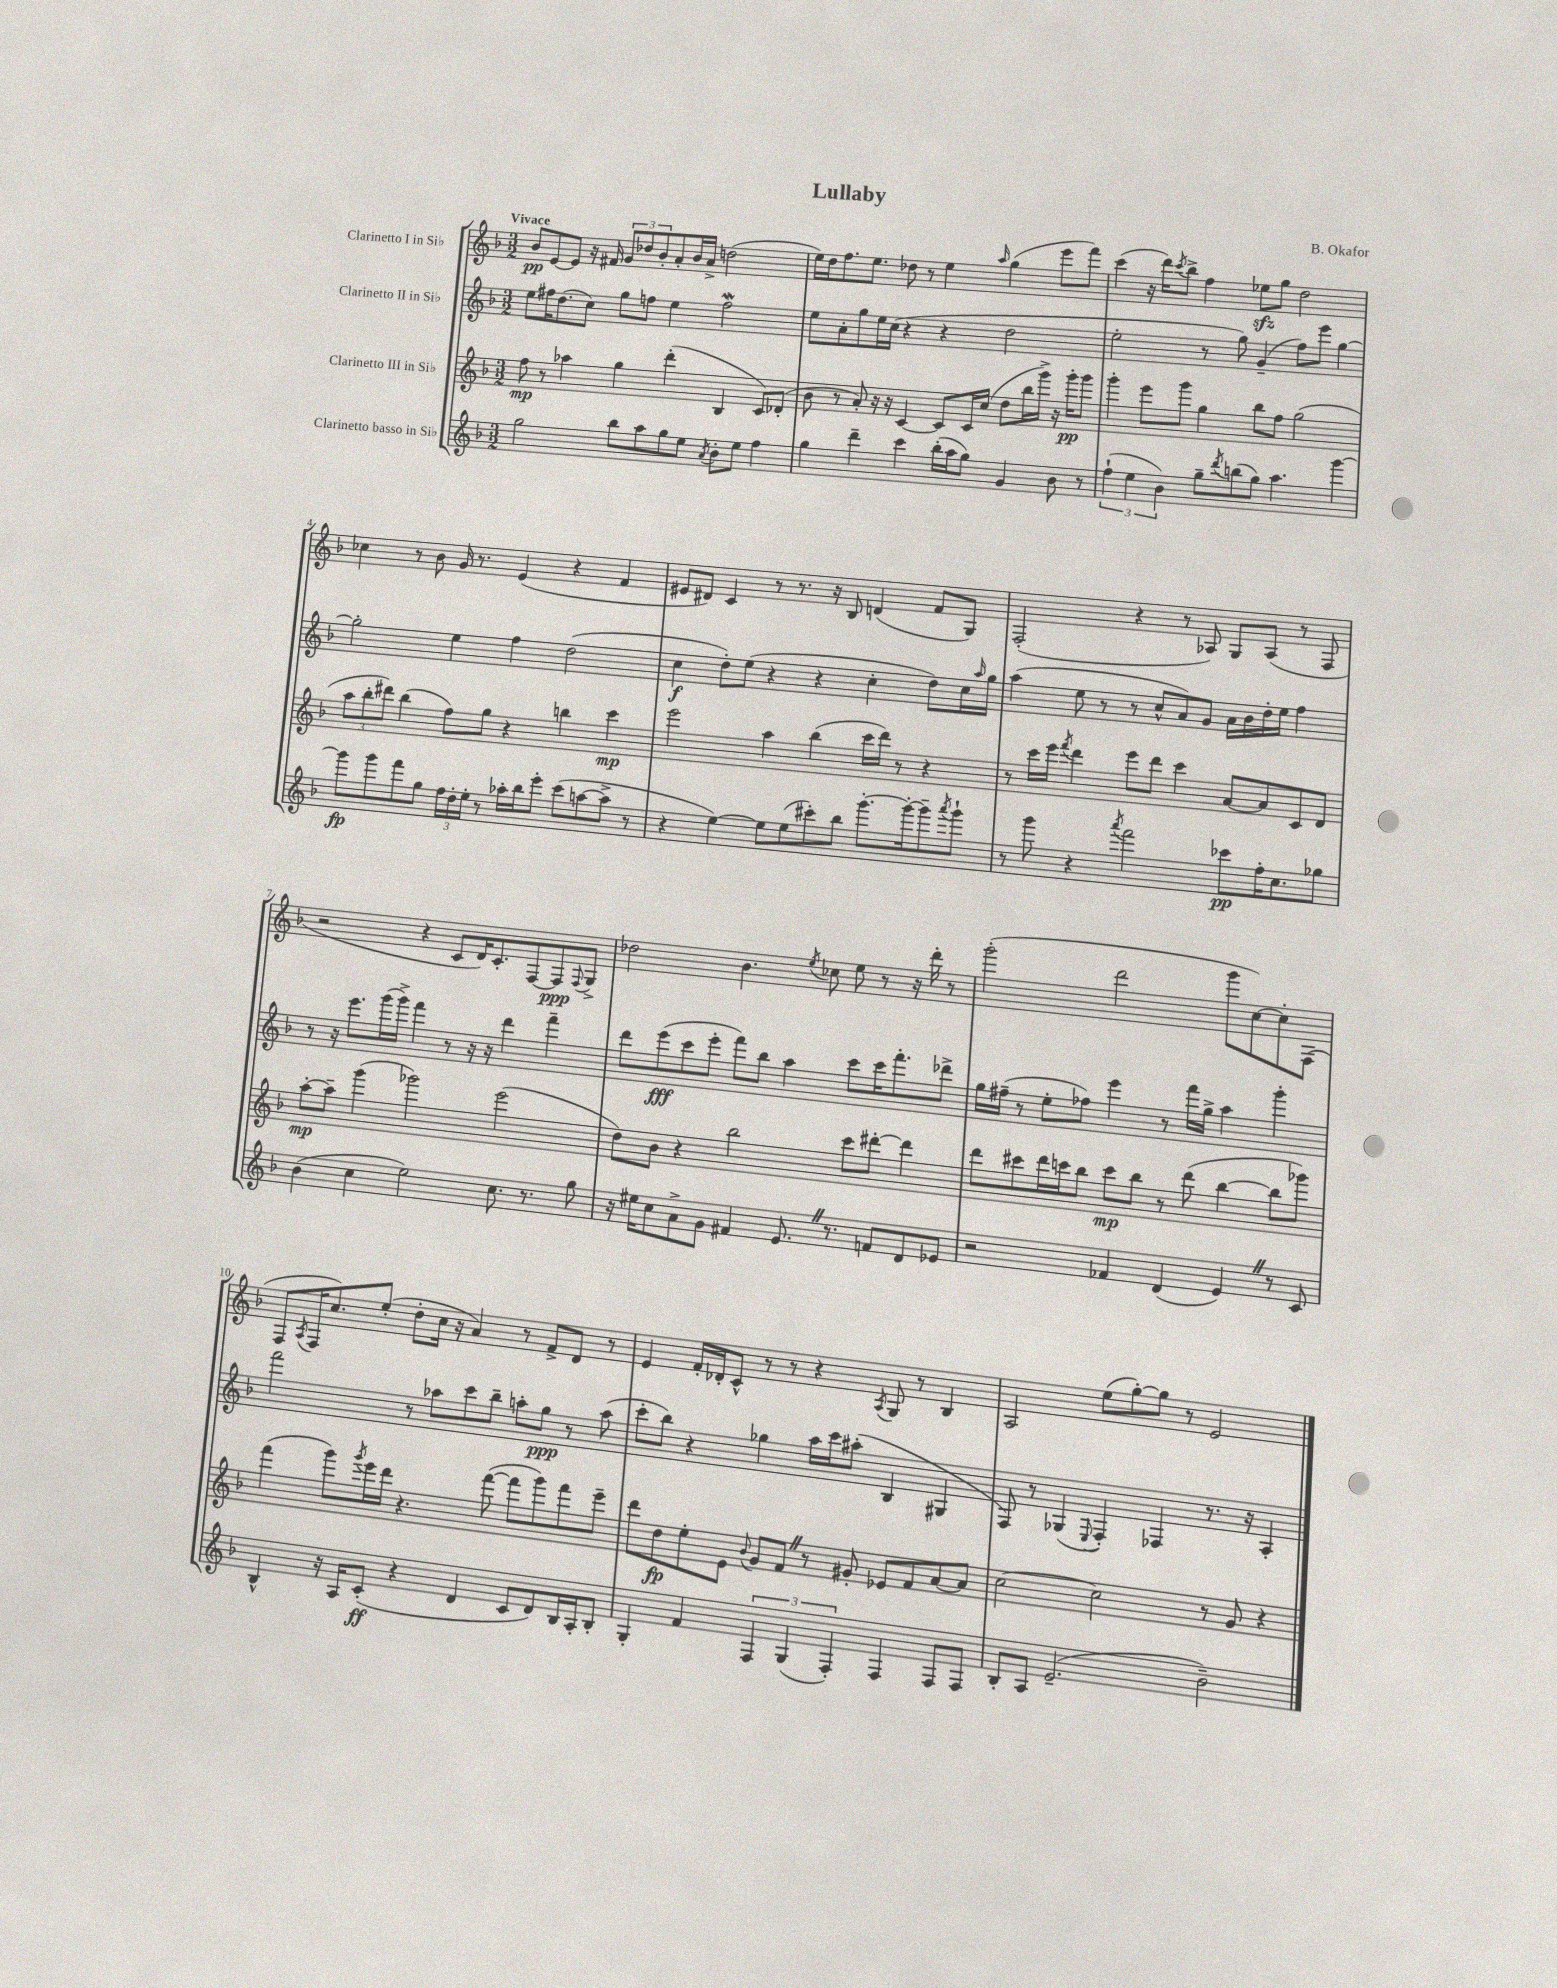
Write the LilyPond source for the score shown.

\header { title = "Lullaby" composer = "B. Okafor" }
<<
\new StaffGroup <<
\new Staff = "s0" \with { instrumentName = "Clarinetto I in Sib" } {
    \clef treble \key f \major \numericTimeSignature \time 3/2 \tempo "Vivace"
    bes'8\pp e'8~ e'8 r16 fis'16 \tuplet 3/2 { g'8 des''8 bes'8-. } a'8-. bes'16 a'16-> d''2( |
    e''16) d''16 f''8. e''8. des''8 r8 e''4 \grace { a''16 } g''4( e'''8 f'''8) |
    c'''4( r16 d'''16) \acciaccatura { c'''8 } bes''8-> f''4 ees''8\sfz g''8 d''2 |
    ces''4 r8 bes'8 g'16 r8. e'4( r4 f'4 |
    eis'8 dis'8) c'4 r8 r8. r16 bes8 d'4( f'8 g8) |
    f2-.( r4 r8 aes8) g8 aes8( r8 f8 |
    r2 r4 c'8 d'16) c'8.-. f8~ f8\ppp \appoggiatura { f8 } g8-> |
    des''2 bes'4. \acciaccatura { e''8 } ces''8 e''8 r8 r16 d'''16-. r8 |
    g'''2-.( d'''2 g'''8 c''8~) c''8-. f8( |
    f8 \acciaccatura { a8 } f16 c''8.) e''8-.( d''8-. c''16 r16 a'4) r8 f'8-> d'8 r8 |
    e'4 f'16-. des'16-. c'8-^ r8 r8 r4 \acciaccatura { a8 } g8 r8 bes4 |
    a2 e''8( g''8~-.) g''8 r8 e'2 \bar "|." |
}
\new Staff = "s1" \with { instrumentName = "Clarinetto II in Sib" } {
    \clef treble \key f \major \numericTimeSignature \time 3/2
    e''8 fis''16 d''8.( c''8) g''8 f''8 e''4 f''2\mordent |
    e''8 a'8-. g''8 e''16 c''16( r4 r4 d''2 |
    e''2-. r8 g''8) g'4--( f''8) e'''8 g''4~ |
    g''2-. e''4 f''4 d''2( |
    c''4\f d''8-.) e''8( r4 r4 c''4-. d''8) c''16 \grace { a''16 } g''16 |
    a''4( e''8 r8 r8 c''8-^ a'8) g'8 a'16 bes'16 d''16-. e''16 f''4 |
    r8 r16 e'''8. g'''16( g'''16->) f'''4 r8 r16 r16 d'''4 f'''4-- |
    d'''8 e'''8\fff( c'''8 e'''8-. f'''8) bes''8 a''4 c'''8 c'''16 f'''8.-. des'''8-> |
    g''16 fis''16--( r8 e''8-. fes''8) e'''4 r8 f'''16 g''16-> a''4 g'''4-. |
    f'''2 r8 aes''8 c'''8 bes''8-- a''8-. g''8\ppp r8 a''8( |
    c'''8-. bes''8) r4 ges''4 a''16 c'''16 ais''8-.( bes4 gis4 |
    f8) r8 ges4( \appoggiatura { e8 } f4-.) fes4 r8. r16 a4-. \bar "|." |
}
\new Staff = "s2" \with { instrumentName = "Clarinetto III in Sib" } {
    \clef treble \key f \major \numericTimeSignature \time 3/2
    f''8\mp r8 aes''4 g''4 d'''4-.( bes4 c'8) des'8-.( |
    bes'8 r8 a'8-.) r16 r16 c'4~ c'8 c'16 c''16( d''8 bes''16 g'''16->) r16 g'''16-.\pp g'''8 |
    g'''4-. e'''8 g'''8 g''4 bes''8 f''8 g''2( |
    \tuplet 3/2 { a''8 bes''8-. dis'''8) } bes''4( f''8) g''8 r4 b''4 c'''4\mp |
    e'''2 a''4 bes''4( c'''16 d'''16) r8 r4 |
    r8 c'''16 e'''16 \acciaccatura { f'''8 } d'''4 e'''8 d'''8 c'''4 a'8~ a'8 c'8 d'8 |
    a''8~-.\mp a''8-- g'''4( ges'''2) e'''2( |
    d''8) bes'8 r4 bes''2 c'''8 dis'''8~-. dis'''4 |
    d'''8 cis'''8 d'''16 c'''16 bes''8 c'''8\mp bes''8 r8 d'''8( bes''4~ bes''8 ges'''8) |
    f'''4( g'''8) \acciaccatura { g'''8 } e'''16 d'''16 r4. f'''8~( f'''8 g'''8) f'''8 e'''8-- |
    d'''8 d''8\fp e''8-. e'8 \appoggiatura { bes'8 } g'8 f'8 \once \override BreathingSign.text = \markup { \musicglyph "scripts.caesura.straight" } \breathe r8 gis'8-. ees'8 f'8 a'8~ a'8 |
    c''2~ c''2 r8 g'8 r4 \bar "|." |
}
\new Staff = "s3" \with { instrumentName = "Clarinetto basso in Sib" } {
    \clef treble \key f \major \numericTimeSignature \time 3/2
    g''2 bes''8 a''8 g''8 e''8 \acciaccatura { a'8 } bes'8-. e''8 f''4 |
    g''4 d'''4-- c'''4 bes''16-.( a''16 g''8) g'4 bes'8 r8 |
    \tuplet 3/2 { f''4-!( e''4 bes'4) } g''8-- \acciaccatura { d'''8 } b''8( g''8) a''4. g'''4~ |
    g'''8\fp g'''8 f'''8 g''8 \tuplet 3/2 { f''16 d''16-. e''16-. } r8 aes''16-. bes''16 e'''8-. c'''8( a''8~ a''8-> r8 |
    r4 e''4~) e''8 e''8( cis'''8-.) bes''8 g'''8.~-. g'''16~-. g'''8-- \acciaccatura { a'''8 } g'''8-! |
    r8 g'''8 r4 \acciaccatura { a'''8 } f'''2 ces'''8\pp f''16-. c''8. ges''8 |
    bes'4( c''4 e''2) c''8. r8. g''8 |
    r16 eis''16 c''8 a'8-> g'8 fis'4 e'8. \once \override BreathingSign.text = \markup { \musicglyph "scripts.caesura.straight" } \breathe r8. f'8 d'8 ees'8 |
    r2 fes'4 d'4( e'4) \once \override BreathingSign.text = \markup { \musicglyph "scripts.caesura.straight" } \breathe r8 c'8 |
    bes4-^ r16 a16 c'8-.\ff( r4 d'4 c'8 d'8) bes16 a16-. bes8-. |
    g4-. f'4 \tuplet 3/2 { f4 g4( f4-.) } f4 f8 f8 |
    bes8-. a8 e'2.--( bes'2--) \bar "|." |
}
>>
>>
